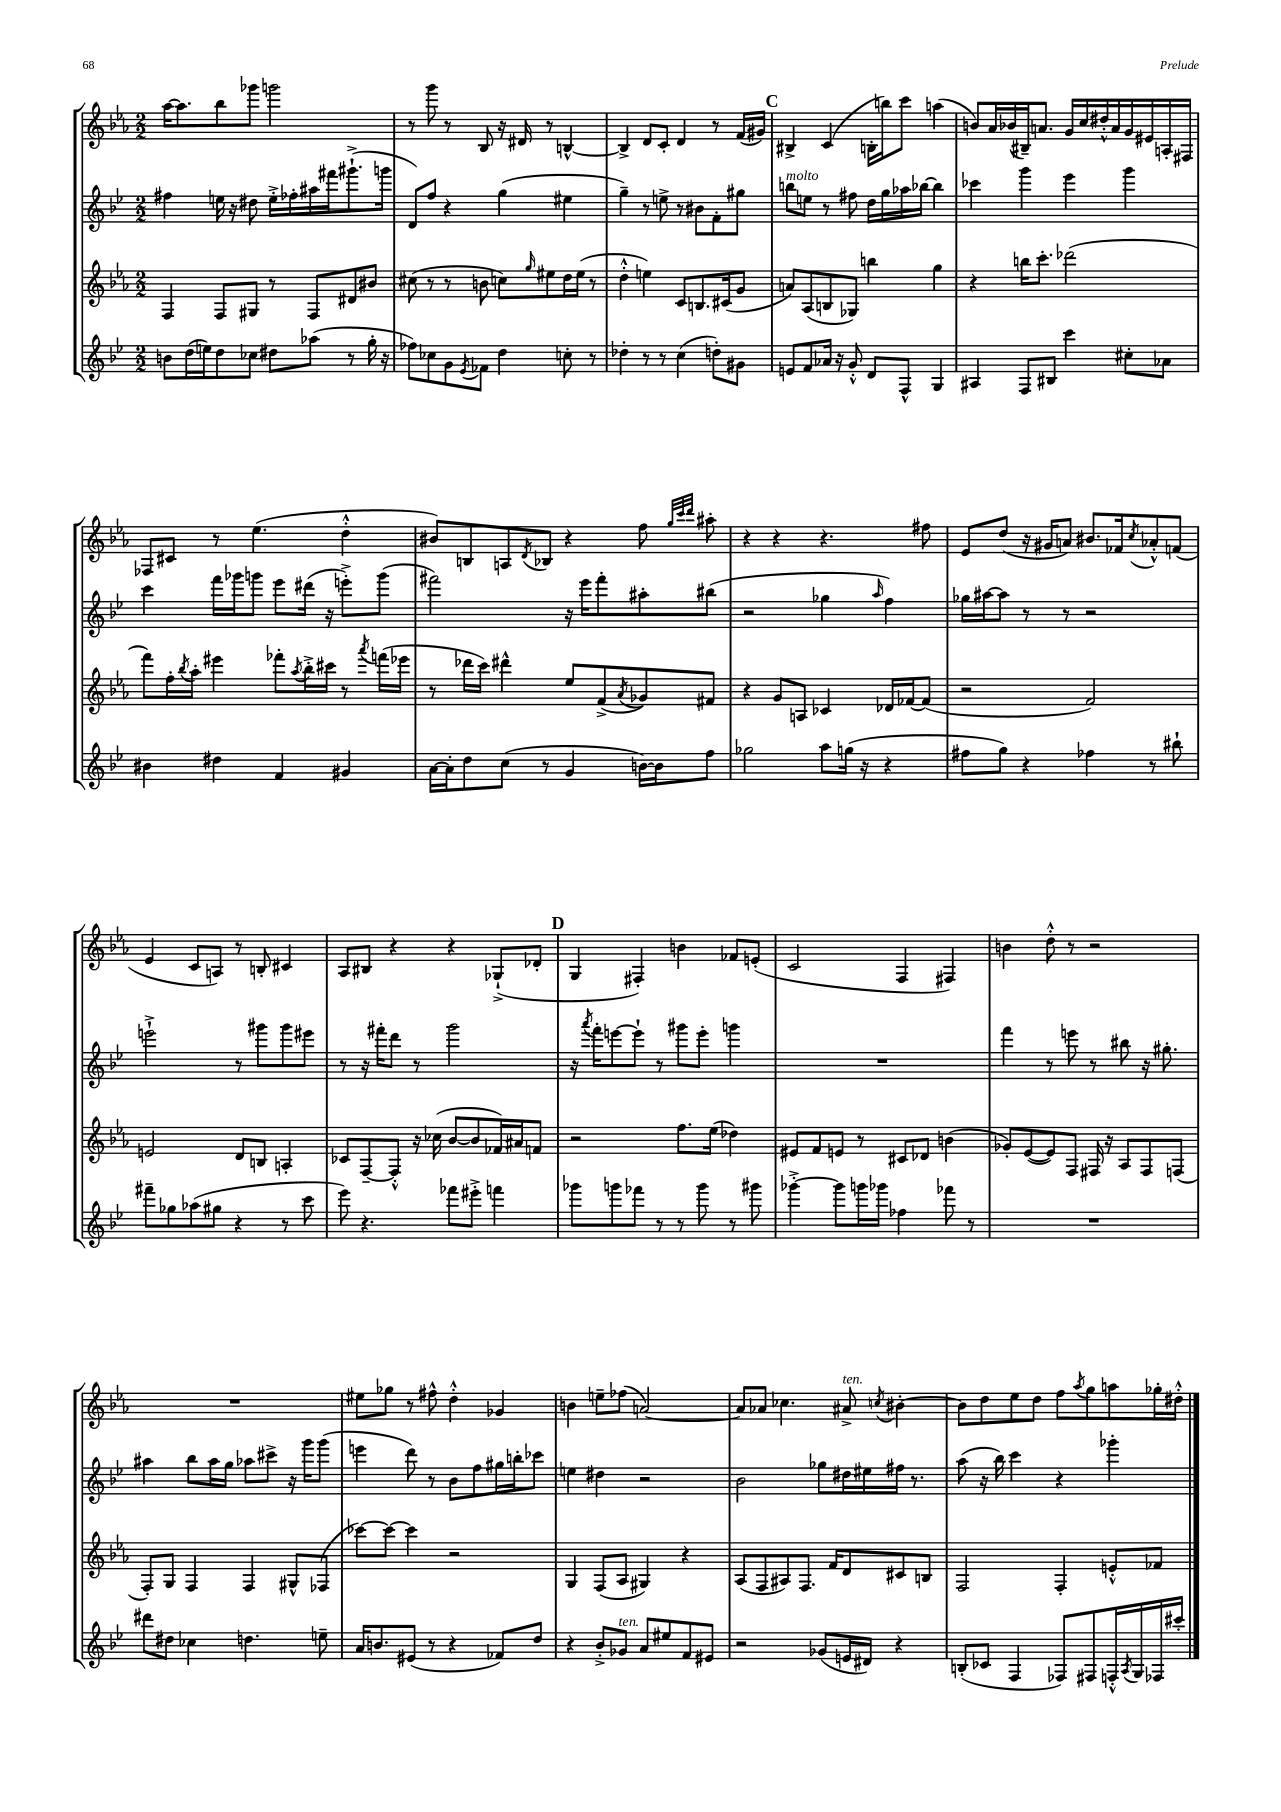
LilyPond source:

<<
\new StaffGroup <<
\new Staff = "s0" {
    \clef treble \key ees \major \numericTimeSignature \time 2/2
    aes''16~ aes''8. bes''8 ges'''8 g'''2 |
    r8 g'''8 r8 bes8 r16 dis'16 r8 b4~-^ |
    b4-> d'8 c'8-. d'4 r8 f'16( gis'16) |
    \mark \markup { \bold "C" } bis4-> c'4( b16-. b''16) c'''8 a''4( |
    b'8) aes'16 bes'16( bis16--) a'8. g'16 c''16 dis''16-.-^ a'16 g'16 eis'16 a16-. fis16 |
    fes8 cis'8 r8 ees''4.( d''4-.-^ |
    bis'8) b8 a8 \acciaccatura { d'8 } bes8 r4 f''8 \grace { g''32 c'''32 d'''32 } ais''8-. |
    r4 r4 r4. fis''8 |
    ees'8 d''8( r16 gis'16 a'8) bis'8. fes'16 \acciaccatura { c''8 } aes'8-.-^ f'8( |
    ees'4 c'8 a8) r8 b8-. cis'4 |
    aes8 bis8 r4 r4 ges8-!->( des'8-. |
    \mark \markup { \bold "D" } g4 fis4-.) b'4 fes'8 e'8-.( |
    c'2 f4 fis4) |
    b'4 d''8-.-^ r8 r2 |
    R1 |
    eis''8 ges''8 r8 fis''8-^ d''4-.-^ ges'4 |
    b'4 e''8-- fes''8( a'2~) |
    a'8 aes'8 ces''4. ais'8->^\markup { \italic "ten." } \acciaccatura { c''8 } bis'4~-. |
    bis'8 d''8 ees''8 d''8 f''8 \acciaccatura { aes''8 } g''8 a''8 ges''16-. dis''16-.-^ \bar "|." |
}
\new Staff = "s1" {
    \clef treble \key bes \major \numericTimeSignature \time 2/2
    fis''4 e''16 r16 dis''8 e''16-.-> fes''16-. ais''16 fis'''16 gis'''8.-!->( g'''16 |
    d'8) f''8 r4 g''4( eis''4 |
    g''4--) r8 e''8-> r8 bis'8 f'8-. gis''8 |
    \mark \markup { \bold "C" } b''8^\markup { \italic "molto" } e''8 r8 fis''8 d''16 g''16 aes''16 bes''16~ bes''4 |
    ces'''4 g'''4 ees'''4 g'''4 |
    c'''4 f'''16 ges'''16 g'''8 ees'''8 dis'''16( r16 e'''8-.->) g'''8( |
    fis'''2) r16 ees'''16 fis'''8-. ais''8-. bis''8( |
    r2 ges''4 \grace { a''16 } f''4) |
    ges''16 ais''16~ ais''8 r8 r8 r2 |
    e'''2-!-> r8 gis'''8 gis'''8 eis'''8 |
    r8 r16 fis'''16-. d'''8 r8 g'''2 |
    \mark \markup { \bold "D" } r16 \acciaccatura { a'''8 } f'''16-. e'''8~ e'''8-! r8 gis'''8 e'''8-. g'''4 |
    R1 |
    f'''4 r8 e'''8 r8 bis''8 r16 gis''8.-. |
    ais''4 bes''8 ais''16 g''16 aes''8 cis'''8-> r16 g'''16 g'''8( |
    e'''4 d'''8) r8 bes'8 f''8 gis''16 b''16-. ces'''8 |
    e''4 dis''4 r2 |
    bes'2 ges''8 dis''16 eis''16 fis''16 r8. |
    a''8( r16 bes''16) c'''4 r4 ges'''4-. \bar "|." |
}
\new Staff = "s2" {
    \clef treble \key ees \major \numericTimeSignature \time 2/2
    f4 f8 gis8 r8 f8 dis'8 bis'8 |
    cis''8( r8 r8 b'8 c''8) \grace { g''16 } eis''8 d''16 eis''16( r8 |
    d''4-.-^ e''4) c'8 b8. cis'16( g'8 |
    \mark \markup { \bold "C" } a'8) aes8( b8 ges8) b''4 g''4 |
    r4 b''16 c'''8.-. des'''2( |
    f'''8) f''16-. \acciaccatura { bes''8 } aes''16-. eis'''4 fes'''8-. \acciaccatura { aes''8 } bes''16-.-> cis'''16 r8 \acciaccatura { aes'''8 } f'''16( ees'''16 |
    r8 des'''16 c'''16) dis'''4-^ ees''8 f'8->( \acciaccatura { aes'8 } ges'8) fis'8 |
    r4 g'8 a8 ces'4 des'16 fes'16~ fes'8( |
    r2 f'2) |
    e'2 d'8 b8 a4-. |
    ces'8 f8~-- f8-.-^ r16 ces''16( bes'8~ bes'8 fes'16) ais'16 f'8 |
    \mark \markup { \bold "D" } r2 f''8. ees''16( des''4) |
    eis'8 f'8 e'8 r8 cis'8 des'8 b'4( |
    ges'8-.) ees'8~( ees'8) f8 fis16 r16 aes8 fis8 f8( |
    f8-.) g8 f4 f4 gis8-^ fes8( |
    ces'''8~) ces'''8~ ces'''4 r2 |
    g4 f8( aes8 gis4) r4 |
    aes8( f8 ais8) f8. f'16 d'8 cis'8 b8 |
    f2 f4-. e'8-.-^ fes'8 \bar "|." |
}
\new Staff = "s3" {
    \clef treble \key bes \major \numericTimeSignature \time 2/2
    b'8 d''16( e''16) d''8 ces''8 dis''8 aes''8( r8 g''16-. r16 |
    fes''8) ces''8 g'8 \acciaccatura { ees'8 } fes'8 d''4 c''8-. r8 |
    des''4-. r8 r8 c''4( d''8-.) gis'8 |
    \mark \markup { \bold "C" } e'8 f'8 aes'16 r16 g'8-.-^ d'8 f8-^ g4 |
    ais4 f8 bis8 c'''4 cis''8-. aes'8 |
    bis'4 dis''4 f'4 gis'4 |
    a'16~ a'16-. d''8 c''8( r8 g'4 b'16~) b'16 f''8 |
    ges''2 a''8 g''16( r16 r4 |
    fis''8 g''8) r4 fes''4 r8 bis''8-! |
    fis'''8-- ges''8 aes''8( gis''8 r4 r8 c'''8 |
    ees'''8) r4. fes'''8 eis'''8-.-> f'''4 |
    \mark \markup { \bold "D" } ges'''8 g'''8 fes'''8 r8 r8 g'''8 r8 gis'''8 |
    ges'''4~-.-> ges'''8 g'''16 ges'''16 fes''4 fes'''8 r8 |
    R1 |
    dis'''8 dis''8 ces''4 d''4. e''8-- |
    a'16 b'8. eis'8( r8 r4 fes'8) d''8 |
    r4 bes'8-.-> ges'8^\markup { \italic "ten." } a'8 eis''8 f'8 eis'8 |
    r2 ges'8( e'16 dis'16) r4 |
    b8-.( ces'8 f4 fes8) fis8 f16-.-^ \acciaccatura { a8 } g16 fes16 cis'''16-. \bar "|." |
}
>>
>>
\layout { \context { \Score \remove "Bar_number_engraver" } }
